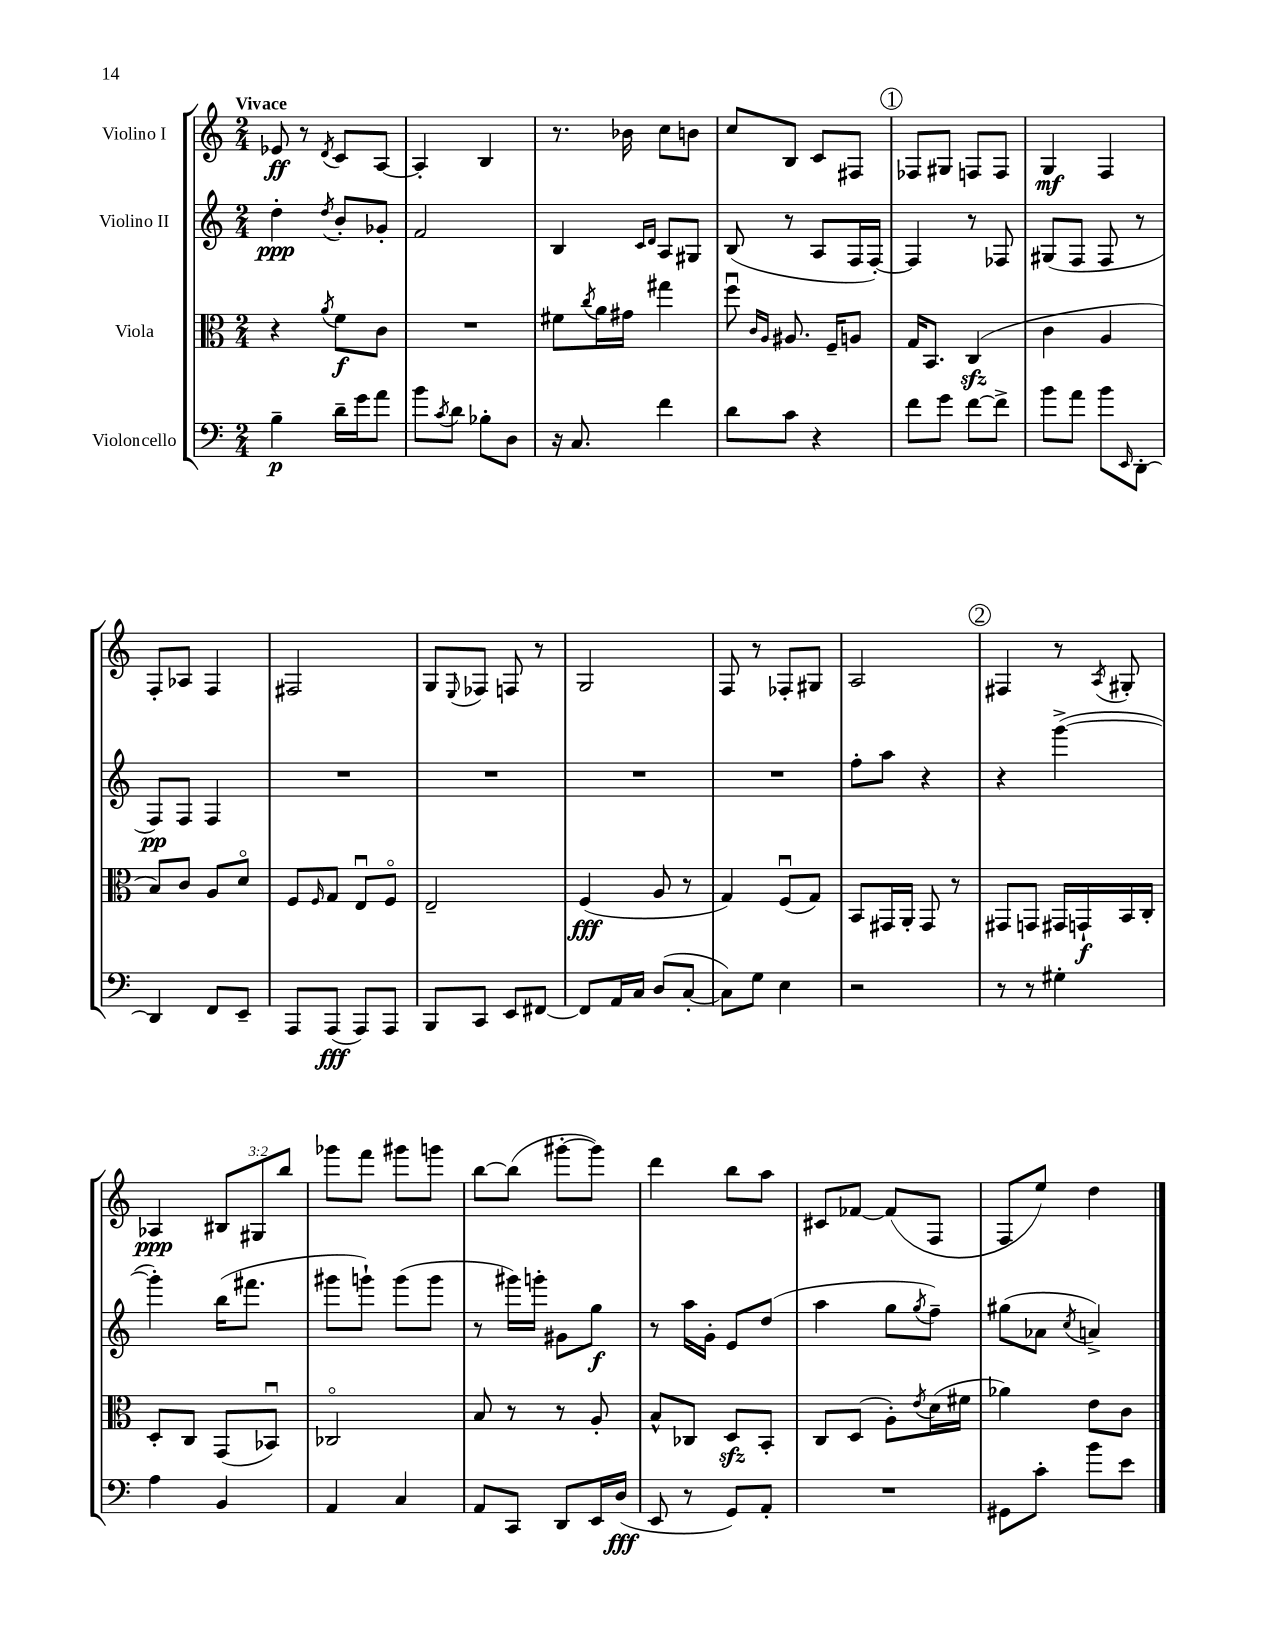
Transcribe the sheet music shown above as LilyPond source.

<<
\new StaffGroup <<
\new Staff = "s0" \with { instrumentName = "Violino I" } {
    \clef treble \key c \major \numericTimeSignature \time 2/4 \override Staff.TupletNumber.text = #tuplet-number::calc-fraction-text \tempo "Vivace"
    ees'8\ff r8 \acciaccatura { d'8 } c'8 a8~ |
    a4-. b4 |
    r8. bes'16 c''8 b'8 |
    c''8 b8 c'8 fis8 |
    \mark \markup { \circle "1" } fes8 gis8 f8 f8 |
    g4\mf f4 |
    f8-. aes8 f4 |
    fis2 |
    g8 \appoggiatura { e8 } fes8 f8 r8 |
    g2 |
    f8 r8 fes8-. gis8 |
    a2 |
    \mark \markup { \circle "2" } fis4 r8 \acciaccatura { a8 } gis8-. |
    aes4\ppp \tuplet 3/2 { bis8 gis8 b''8 } |
    ges'''8 f'''8 gis'''8 g'''8 |
    b''8~ b''8( gis'''8~-. gis'''8) |
    d'''4 b''8 a''8 |
    cis'8 fes'8~ fes'8( f8 |
    f8 e''8) d''4 \bar "|." |
}
\new Staff = "s1" \with { instrumentName = "Violino II" } {
    \clef treble \key c \major \numericTimeSignature \time 2/4
    d''4-.\ppp \acciaccatura { d''8 } b'8-. ges'8-. |
    f'2 |
    b4 \grace { c'16 d'16 } a8 gis8 |
    b8( r8 a8 f16 f16~-.) |
    \mark \markup { \circle "1" } f4 r8 fes8 |
    gis8( f8 f8 r8 |
    f8\pp) f8 f4 |
    R2 |
    R2 |
    R2 |
    R2 |
    f''8-. a''8 r4 |
    \mark \markup { \circle "2" } r4 g'''4~->( |
    g'''4-.) b''16( fis'''8. |
    gis'''8 g'''8-!) g'''8( g'''8 |
    r8 gis'''16) g'''16-. gis'8 g''8\f |
    r8 a''16 g'16-. e'8 d''8( |
    a''4 g''8 \acciaccatura { g''8 } f''8--) |
    gis''8( aes'8 \acciaccatura { c''8 } a'4->) \bar "|." |
}
\new Staff = "s2" \with { instrumentName = "Viola" } {
    \clef alto \key c \major \numericTimeSignature \time 2/4
    r4 \acciaccatura { a'8 } f'8\f c'8 |
    R2 |
    fis'8 \acciaccatura { c''8 } a'16 gis'16 gis''4 |
    f''8\downbow \grace { c'16 a16 } ais8. f16-- a8 |
    \mark \markup { \circle "1" } g16 b,8. c4\sfz( |
    c'4 a4 |
    b8) c'8 a8 d'8\flageolet |
    f8 \grace { f16 } g8 e8\downbow f8\flageolet |
    e2-- |
    f4\fff( a8 r8 |
    g4) f8\downbow( g8) |
    b,8 gis,16 a,16-. gis,8 r8 |
    \mark \markup { \circle "2" } gis,8 g,8 gis,16 g,16-!\f b,16 c16-. |
    d8-. c8 g,8( bes,8\downbow) |
    ces2\flageolet |
    b8 r8 r8 a8-. |
    b8-^ ces8 d8\sfz b,8-. |
    c8 d8( a8-.) \acciaccatura { e'8 } d'16( fis'16 |
    aes'4) e'8 c'8 \bar "|." |
}
\new Staff = "s3" \with { instrumentName = "Violoncello" } {
    \clef bass \key c \major \numericTimeSignature \time 2/4
    b4--\p d'16-- g'16 a'8 |
    b'8 \acciaccatura { c'8 } d'8 bes8-. d8 |
    r16 c8. f'4 |
    d'8 c'8 r4 |
    \mark \markup { \circle "1" } f'8 g'8 f'8~ f'8-> |
    b'8 a'8 b'8 \grace { e,16 } d,8~-. |
    d,4 f,8 e,8-- |
    a,,8 a,,8\fff( a,,8) a,,8 |
    b,,8 c,8 e,8 fis,8~ |
    fis,8 a,16 c16 d8( c8~-. |
    c8) g8 e4 |
    r2 |
    \mark \markup { \circle "2" } r8 r8 gis4-. |
    a4 b,4 |
    a,4 c4 |
    a,8 c,8 d,8 e,16 d16\fff( |
    e,8 r8 g,8) a,8-. |
    R2 |
    gis,8 c'8-. b'8 e'8 \bar "|." |
}
>>
>>
\layout { \context { \Score \remove "Bar_number_engraver" } }
